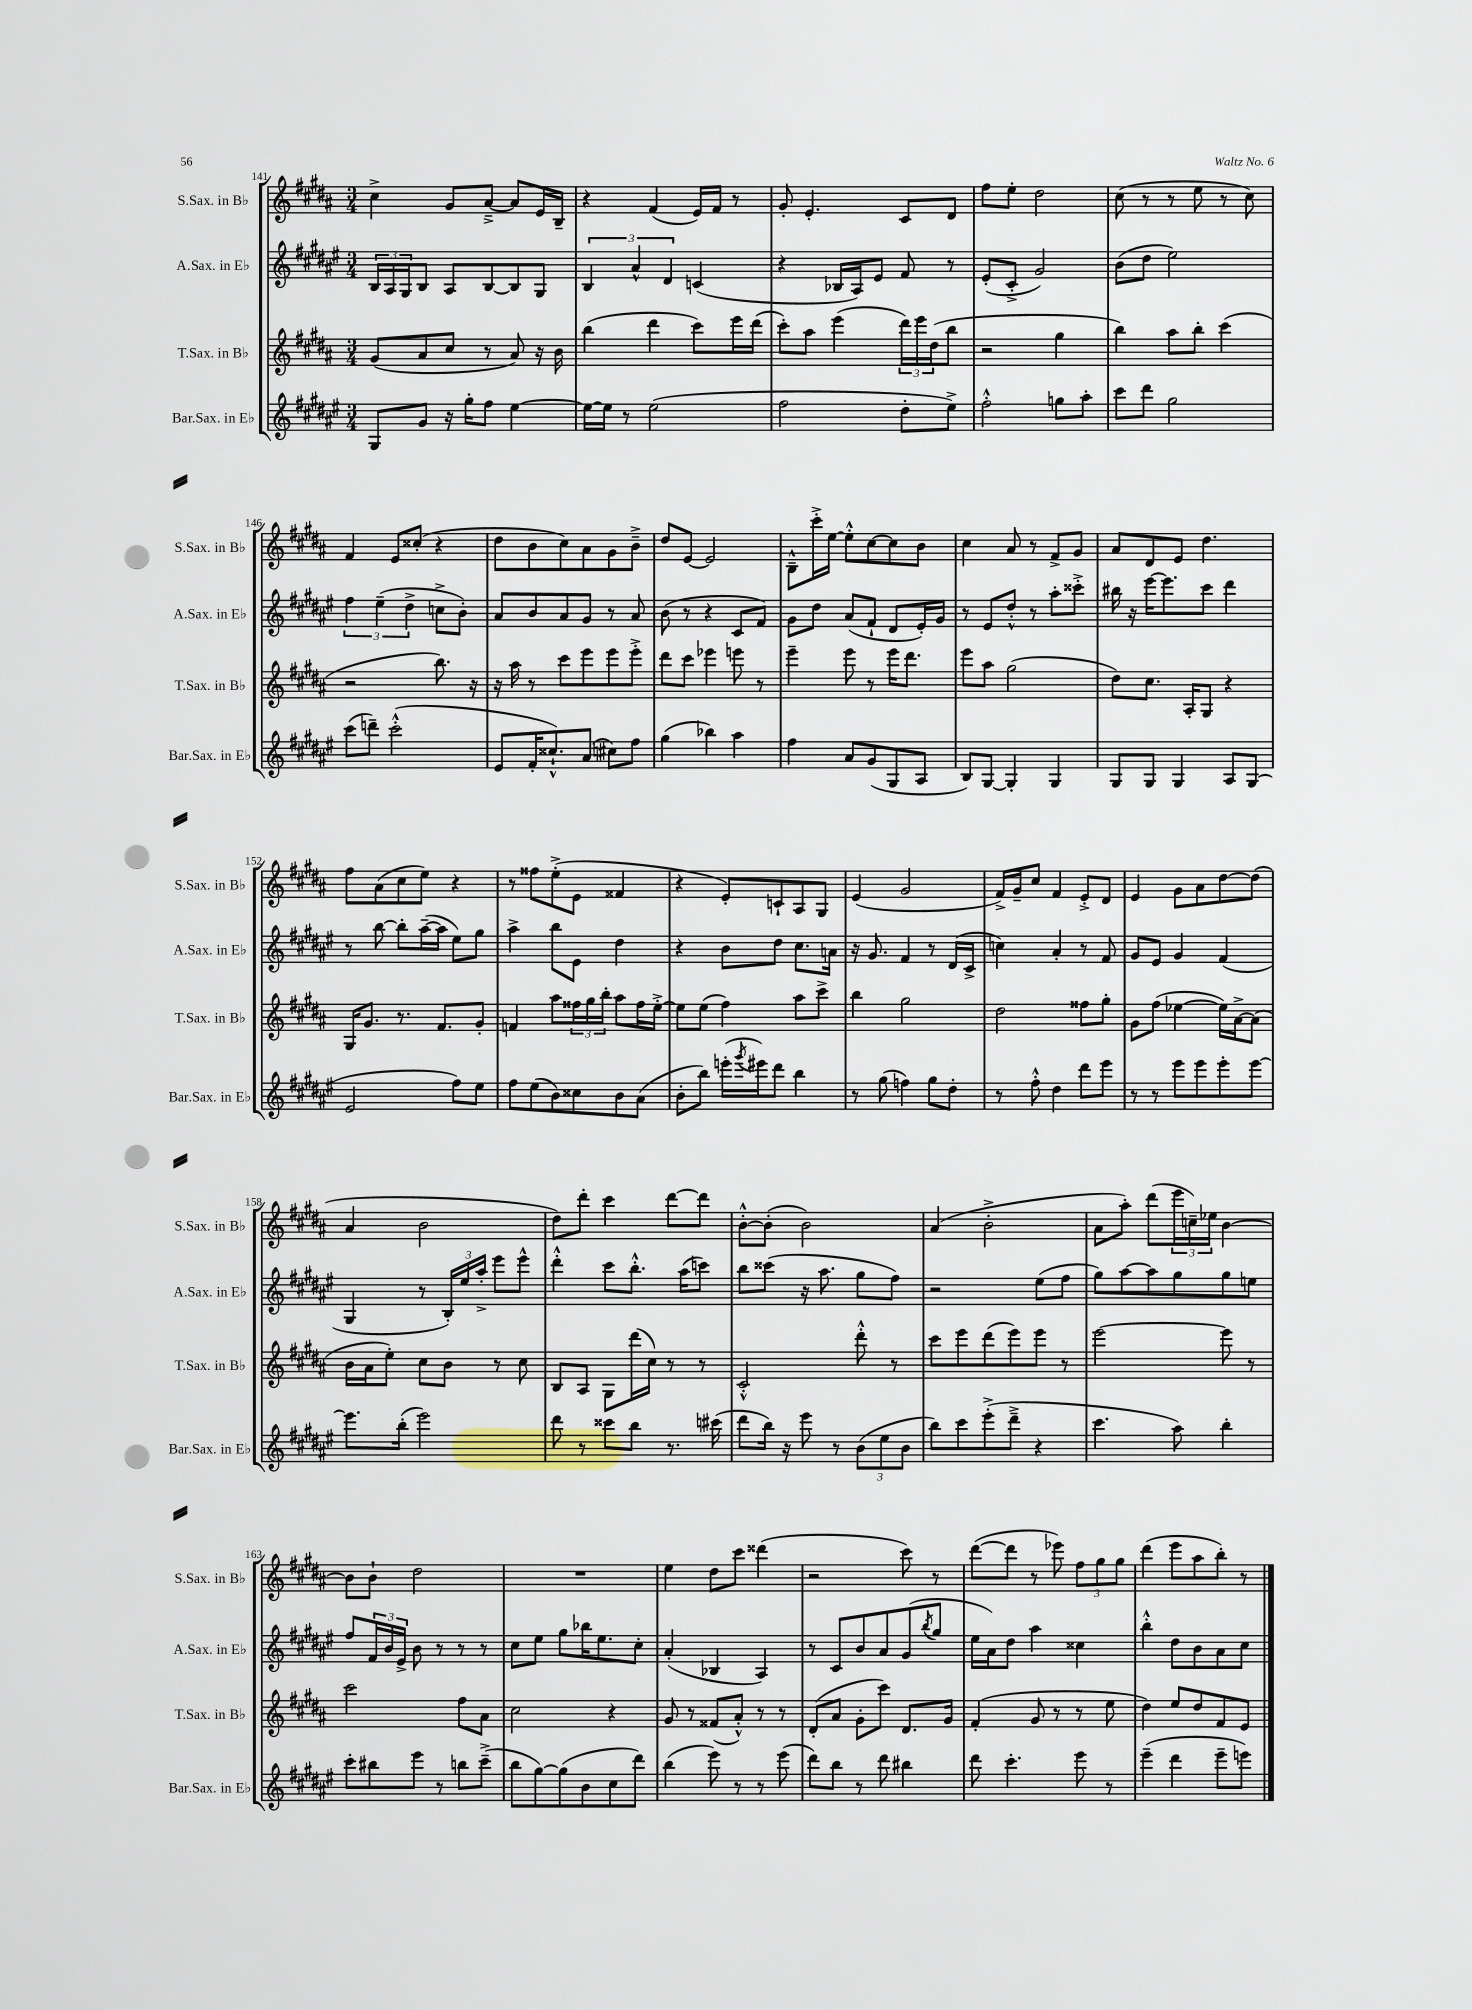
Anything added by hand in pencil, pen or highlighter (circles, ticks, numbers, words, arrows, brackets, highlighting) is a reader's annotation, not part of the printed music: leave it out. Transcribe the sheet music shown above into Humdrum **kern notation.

**kern	**kern	**kern	**kern
*staff4	*staff3	*staff2	*staff1
*clefG2	*clefG2	*clefG2	*clefG2
*k[f#c#g#d#a#e#]	*k[f#c#g#d#a#]	*k[f#c#g#d#a#e#]	*k[f#c#g#d#a#]
*M3/4	*M3/4	*M3/4	*M3/4
8G#	(8g#	24B	4cc#^
.	.	24A#	.
.	.	24G#	.
8g#	8a#	8B	.
16r	8cc#	8A#	8g#
16gg#'	.	.	.
8ff#	8r	[8B	[8a#~^
[4ee#	8a#)	8B]	8a#]
.	16r	8G#	16e
.	16b	.	16B~
=	=	=	=
16ee#_	(4bb	6B	4r
16ee#]	.	.	.
8r	.	.	.
.	.	6a#^^	.
(2ee#	4ddd#	.	(4f#
.	.	6d#	.
.	8ccc#)	(4c	16e)
.	.	.	16f#
.	16eee	.	8r
.	(16ddd#	.	.
=	=	=	=
2ff#	8ccc#')	4r	8g#'
.	8aa#	.	4.e'
.	(4eee	16B-	.
.	.	16A#)	.
.	.	8e#	.
8dd#'	24ddd#)	8f#	8c#
.	24eee	.	.
.	(24dd#	.	.
8ee#^)	8bb	8r	8d#
=	=	=	=
2ff#'^^	2r	(8e#'	8ff#
.	.	8c#'^	8ee'
.	.	2g#)	2dd#
8gg	4gg#	.	.
8aa#'	.	.	.
=	=	=	=
8ccc#	4bb)	(8b	(8cc#
8ddd#	.	8dd#	8r
2gg#	8aa#	2ee#)	8r
.	8bb'	.	8ee
.	(4ccc#	.	8r
.	.	.	8cc#)
=	=	=	=
(8ccc#	2r	6ff#	4f#
8ddd~)	.	.	.
.	.	(6ee#~	.
(2ccc#'^^	.	.	8e
.	.	6dd#^	.
.	.	.	(8cc##'
.	8.bb)	8cc^	4r
.	.	8b')	.
.	16r	.	.
=	=	=	=
8e#	16r	8a#	8dd#
.	16aa#	.	.
16f#'	8r	8b	8b
8.cc##`^^)	.	.	.
.	8ccc#	8a#	8cc#)
(8a#	8eee	8g#	8a#
8cc#)	8eee	8r	8g#
8ff#	8eee'^	8a#	8b~^
=	=	=	=
(4gg#	8ddd#	(8b	8dd#
.	8ccc#	8r	[8e
4bb-)	4eee-	4r	2e]
4aa#	8eee	8c#	.
.	8r	8f#)	.
=	=	=	=
4ff#	4eee~	8g#	8B~^^
.	.	8dd#	16ccc#'^
.	.	.	[16ee
8a#	8eee	(8a#	8ee'^^]
(8g#	8r	8f#`	[8cc#
8G#	16eee	8d#	8cc#]
.	8.ddd#	.	.
8A#	.	16e#')	8b
.	.	16g#	.
=	=	=	=
8B)	8eee	8r	4cc#
[8G#	8aa#	8e#	.
4G#']	(2gg#	8dd#'^^	8a#
.	.	8r	8r
4G#	.	8aa#'	8f#^
.	.	8ccc##'^	8g#
=	=	=	=
8G#	8dd#)	16bb#	8a#
.	.	16r	.
8G#	8.cc#	[16eee#	8d#
.	.	8.eee#]	.
4G#	.	.	8e
.	16A#'	.	.
.	8G#	8ccc#	4.dd#
8A#	4r	4ddd#	.
(8G#	.	.	.
=	=	=	=
2e#	16G#	8r	8ff#
.	8.g#	.	.
.	.	[8bb	(8a#
.	8.r	8bb']	8cc#
.	.	([16aa#~	8ee)
.	8.f#	16aa#]	.
8ff#)	.	8ee#)	4r
8ee#	8g#'	8gg#	.
=	=	=	=
8ff#	4f	4aa#^	8r
(8ee#	.	.	8ff##
8b)	8aa#	8bb	(8ee'^
8cc##	24ff##	8e#	8e
.	24gg#	.	.
.	24bb'	.	.
8b	8aa#	4dd#	4f##
(8a#	16ff##	.	.
.	[16ee'^	.	.
=	=	=	=
8b'	8ee]	4r	4r
8bb)	(8ee	.	.
(16eee'	4ff#)	8b	8e')
8qggg#	.	.	.
16eee#)	.	.	.
8ddd#	.	8dd#	8c`
4bb	8aa#	8.cc#	8A#
.	8ccc#^	.	8G#
.	.	16a	.
=	=	=	=
8r	4bb	16r	(4e
.	.	8.g#	.
(8gg#	.	.	.
4ff)	2gg#	4f#	2g#
8gg#	.	8r	.
8dd#'	.	(16d#	.
.	.	16c#^	.
=	=	=	=
8r	2dd#	4cc)	16f#^)
.	.	.	16g#~
8ff#'^^	.	.	8cc#
4dd#	.	4a#'	4f#
8ddd#	8ff##	8r	8e'^
8eee#	8gg#'	8f#	8d#
=	=	=	=
8r	8g#	8g#	4e
8r	(8ff#	8e#	.
8eee#	[4ee-	4g#	8g#
8eee#	.	.	8a#
8eee#'	16ee-])	(4f#	[8dd#
.	[16a#^	.	.
[8eee#	(8a#]	.	(8dd#]
=	=	=	=
8.eee#]	16b	4G#	4a#
.	16a#	.	.
.	8ee')	.	.
(16bb'	.	.	.
2eee#)	8cc#	8r	2b
.	8b	24B')	.
.	.	24ee#	.
.	.	24aa#'^	.
.	8r	8eee#	.
.	8cc#	8eee#^^	.
=	=	=	=
8ddd#	8B	4ddd#'^^	8dd#)
8r	8A#	.	8ddd#'
8ccc##	8G#	8ccc#	4ccc#
8bb	(16ddd#	8.bb'^^	.
.	16cc#)	.	.
8.r	8r	.	[8ddd#
.	.	(16aa#	.
.	8r	8ccc)	8ddd#]
(16ccc#	.	.	.
=	=	=	=
8ddd#	2c#'^^	8bb	[8b'^^
16bb)	.	(8ccc##	(8b']
16r	.	.	.
8eee#	.	16r	2b)
.	.	8.aa#	.
8r	.	.	.
(12b	8ddd#'^^	8gg#	.
12ee#	.	.	.
.	8r	8ff#)	.
12b	.	.	.
=	=	=	=
8bb)	8ccc#	2r	(4a#
8ccc#	8eee	.	.
(8eee#'^	(8ddd#	.	2b'^
8ddd#~^	8eee)	.	.
4r	8eee	(8ee#	.
.	8r	8ff#	.
=	=	=	=
4.ccc#	[2eee	8gg#)	8a#
.	.	[8aa#	8aa#')
.	.	8aa#]	(8ddd#
8aa#)	.	8gg#	24eee
.	.	.	24cc~)
.	.	.	24ee-
4bb'	8eee]	8gg#	[4b
.	8r	8ee	.
=	=	=	=
8ccc#'	2ccc#	8ff#	8b]
8bb#	.	24f#	8b`
.	.	24b	.
.	.	24e#^	.
8eee#	.	8b	2dd#
8r	.	8r	.
8bb	8ff#	8r	.
(8ccc#~^	8a#	8r	.
=	=	=	=
8bb	2cc#	8cc#	2.r
[8gg#)	.	8ee#	.
(8gg#]	.	8gg#	.
8b	.	16bb-	.
.	.	8.ee#	.
8cc#	4r	.	.
8ddd#)	.	8cc#'	.
=	=	=	=
(4bb	8g#	(4a#'	4ee
.	8r	.	.
8eee#)	(8f##	4B-	8dd#
8r	8a#'^^)	.	8ccc#
8r	8r	4A#)	(4ddd##
(8eee#	8r	.	.
=	=	=	=
8ddd#)	(8d#'	8r	2r
8bb	8a#	8c#	.
8r	8g#'	8b	.
8ddd#	8ccc#)	8a#	.
4bb#	8.d#	(8g#	8ccc#)
.	.	8qbb	.
.	.	8gg#	8r
.	16g#	.	.
=	=	=	=
8ddd#	(4f#'	16ee#	([8ddd#
.	.	16a#)	.
4.ccc#'	.	8dd#	8ddd#]
.	8g#	4aa#	8r
.	8r	.	8eee-)
8eee#	8r	4cc##	12ff#
.	.	.	12gg#
8r	8ee	.	.
.	.	.	12gg#
=	=	=	=
(4eee#~	4dd#)	4bb'^^	(4ddd#
4ddd#	8ee	8dd#	8eee
.	8dd#	8b	8aa#
8eee#~	8f#	8a#	8bb')
8eee)	8e	8cc#	8r
==	==	==	==
*-	*-	*-	*-
